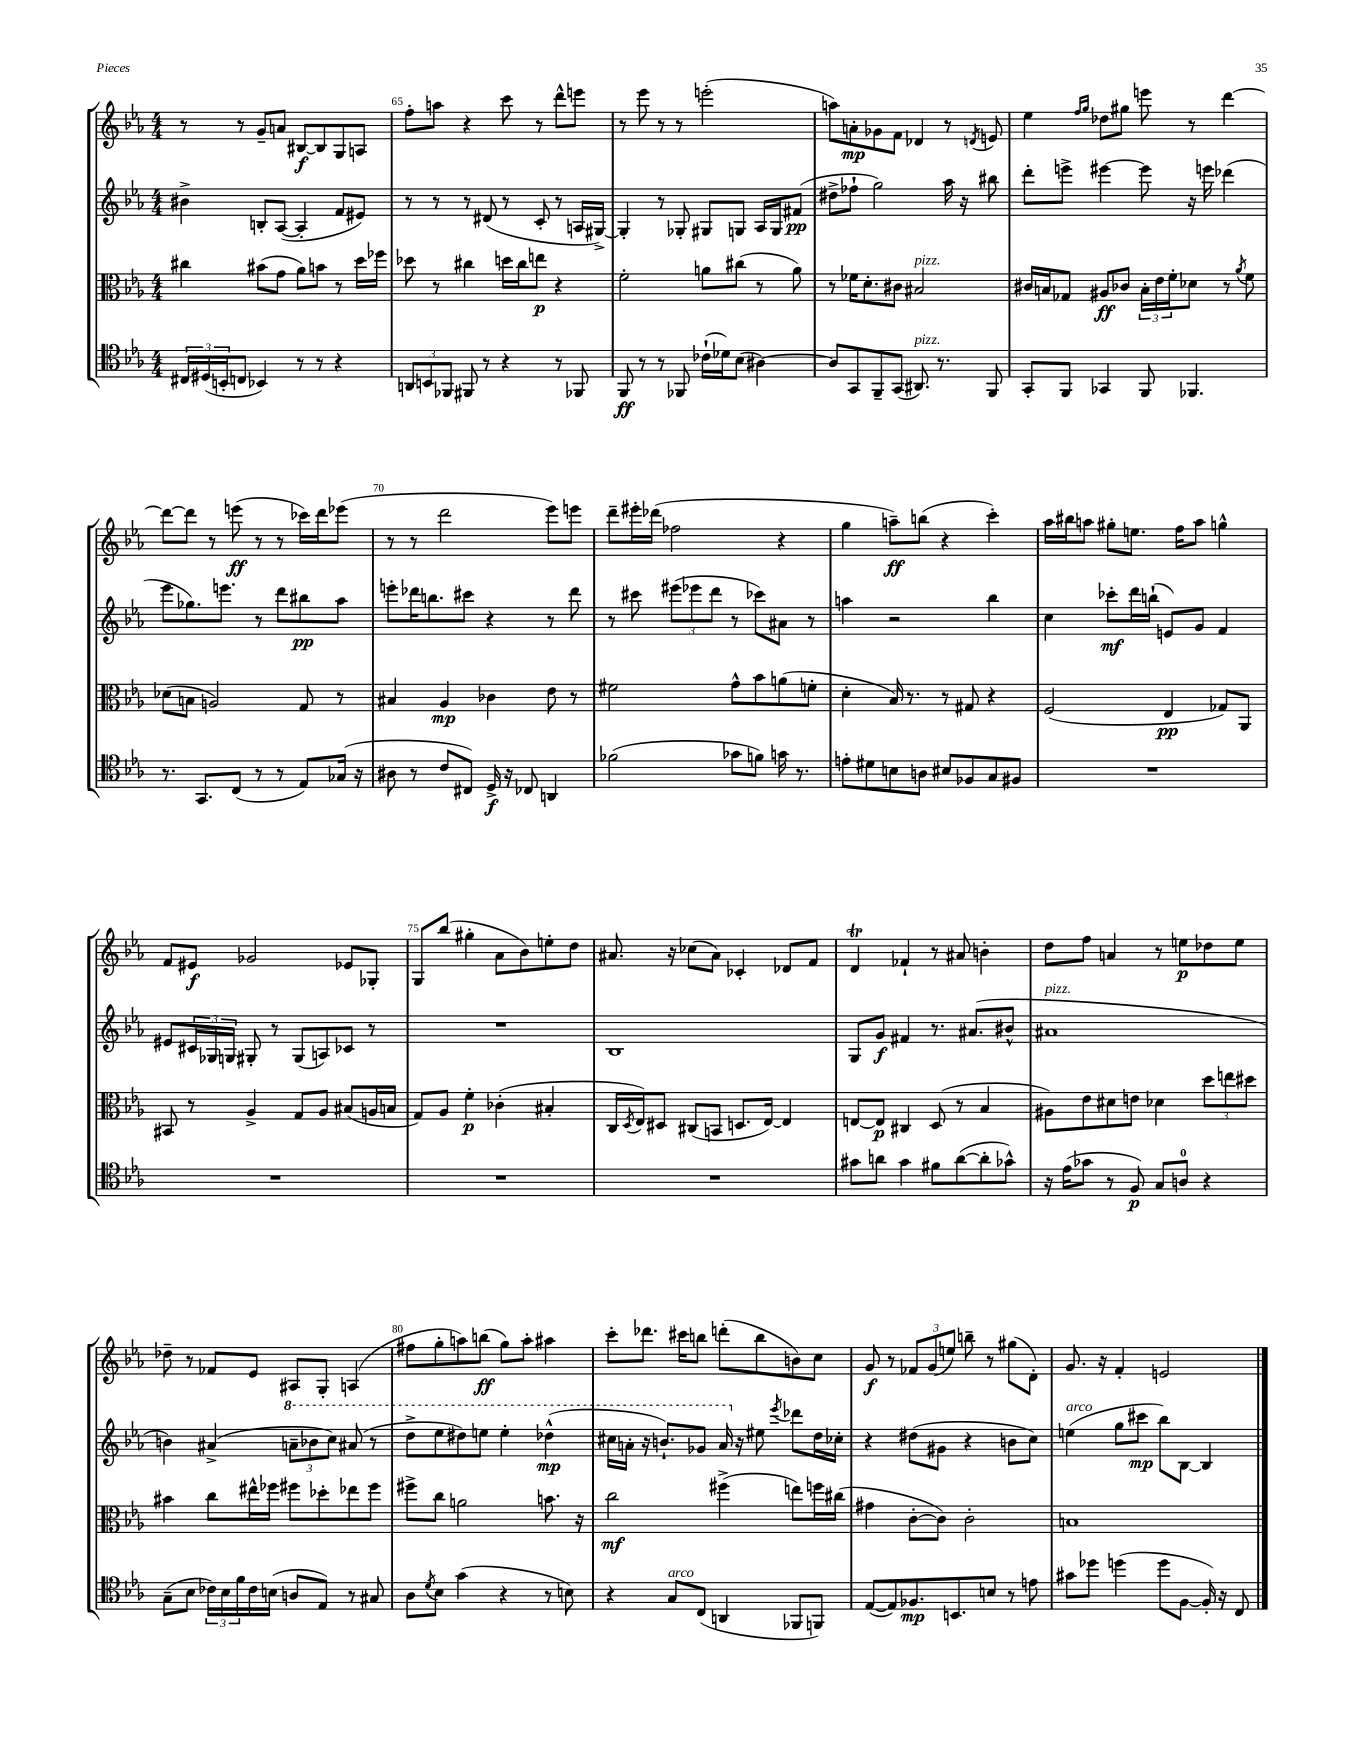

**kern	**kern	**kern	**kern
*staff4	*staff3	*staff2	*staff1
*clefC4	*clefC3	*clefG2	*clefG2
*k[b-e-a-]	*k[b-e-a-]	*k[b-e-a-]	*k[b-e-a-]
*M4/4	*M4/4	*M4/4	*M4/4
24C#	4cc#	4b#^	8r
(24D#	.	.	.
24BB'	.	.	.
8C	.	.	8r
4BB-)	(8b#	8B'	8g~
.	8g	([8A-	8a
8r	8a-)	4A-']	[8B#
8r	8b	.	8B#]
4r	8r	8f	8G
.	16dd	8e#)	8A
.	16ff-	.	.
=	=	=	=
12AA	8dd-	8r	8ff'
12BB	.	.	.
.	8r	8r	8aa
12FF-	.	.	.
8FF#	4cc#	8r	4r
8r	.	(8d#	.
4r	16dd	8r	8ccc
.	16cc#	.	.
.	8ee	8c'	8r
8r	4r	8r	8ddd^^
8FF-	.	16A	8eee
.	.	[16G#^)	.
=	=	=	=
8FF	2f'	4G#']	8r
8r	.	.	8eee-
8r	.	8r	8r
8FF-	.	8G-'	8r
(16c-`	8a	8G#	(2eee'
16d-)	.	.	.
(8B-	(8cc#	8G	.
[4A#)	8r	16A-	.
.	.	16G	.
.	8a)	(8f#	.
=	=	=	=
8A#]	8r	8dd#^	8aa)
8GG	16f-	8ff-`	8a'
.	8.d'	.	.
8FF~	.	2gg)	8g-
(8GG	8c#	.	8f
8.AA#)	2B#	.	4d-
8.r	.	.	.
.	.	16aa-	8r
.	.	16r	.
.	.	.	8qd
8FF	.	8bb#	8e
=	=	=	=
8GG'	16c#	8ddd'	4ee-
.	16B	.	.
8FF	8G-	8eee^	.
.	.	.	16qqff
.	.	.	16qqgg
4GG-	8A#	[4eee#	8dd-
.	8c-	.	8gg#
8FF	24B'	8eee#]	8eee
.	24e-	.	.
.	24f'	.	.
4.FF-	8d-	16r	8r
.	.	16eee	.
.	8r	(4ddd-	[4ddd
.	8qa-	.	.
.	8f	.	.
=	=	=	=
8.r	(8d-	8eee-	8ddd_
.	8B	8.gg-)	8ddd]
8.GG	.	.	.
.	2A)	.	8r
.	.	8.eee	.
(8C	.	.	(8eee
8r	.	8r	8r
8r	.	8ddd	8r
8E-)	8G	8bb#	16ccc-)
.	.	.	16ddd
(16G-	8r	8aa-	(8eee-
16r	.	.	.
=	=	=	=
8A#	4B#	8eee'	8r
8r	.	16ddd-	8r
.	.	8.bb	.
8c	4A-	.	2ddd
8C#)	.	8ccc#	.
16D^	4c-	4r	.
16r	.	.	.
8C-	.	.	.
4AA	8e-	8r	8eee-)
.	8r	8ddd-	8eee
=	=	=	=
(2f-	2f#	8r	8ddd~
.	.	8ccc#	16eee#'
.	.	.	(16ddd-
.	.	(12eee#	2ff-
.	.	12eee-	.
.	.	12ddd	.
8g-	8g^^	8r	.
8f)	8b-	8ccc-)	.
16g	(8a	8a#	4r
8.r	.	.	.
.	8f'	8r	.
=	=	=	=
8e'	4d'	4aa	4gg
8d#	.	.	.
8B	16B-)	2r	8aa~)
.	8.r	.	.
8A	.	.	(8bb
8B#	8r	.	4r
8F-	8G#	.	.
8G	4r	4bb-	4ccc')
8F#	.	.	.
=	=	=	=
1r	(2F	4cc	16aa-
.	.	.	16bb#
.	.	.	8aa
.	.	8ccc-'	8gg#'
.	.	16ddd	8.ee
.	.	(16bb`	.
.	4E-	8e)	.
.	.	.	16ff
.	.	8g	8aa
.	8G-)	4f	4gg^^
.	8AA-	.	.
=	=	=	=
1r	8BB#	8e#	8f
.	8r	24c#	8e#
.	.	24G-	.
.	.	24G	.
.	4A-^	8G#'	2g-
.	.	8r	.
.	8G	(8G#	.
.	8A-	8A)	.
.	(8B#	8c-	8e-
.	16A	8r	8G-'
.	16B	.	.
=	=	=	=
1r	8G)	1r	8G
.	8A-	.	(8bb-
.	4f'	.	4gg#'
.	(4c-'	.	8a-
.	.	.	8b-)
.	4B#'	.	8ee'
.	.	.	8dd
=	=	=	=
1r	16C	1B-	8.a#
.	8qD	.	.
.	16E-)	.	.
.	8D#	.	.
.	.	.	16r
.	(8C#	.	(8cc-
.	8BB	.	8a#)
.	8.D	.	4c-'
.	[16E-)	.	.
.	4E-]	.	8d-
.	.	.	8f
=	=	=	=
8g#	[8E	8G	4d
8a	8E]	8g	.
4g#	4C#	4f#	4f-`
8f#	(8D	8.r	8r
([8a	8r	.	8a#
.	.	(8.a#	.
8a']	4B-	.	4b'
8g-^^)	.	8b#^^	.
=	=	=	=
16r	8A#)	1a#	8dd
(16e-	.	.	.
8g-	8e-	.	8ff
8r	8d#	.	4a
8F)	8e	.	.
8G	4d-	.	8r
8A	.	.	8ee
4r	12dd	.	8dd-
.	12ee	.	.
.	.	.	8ee
.	12dd#	.	.
=	=	=	=
(8G~	4b#	4b)	8dd-~
8B-	.	.	8r
24c-)	8cc	(4a#^	8f-
24B-	.	.	.
24f	.	.	.
16c-	16ee#^^	.	8e-
(16B	16ff-	.	.
8A	8ff#	12aa~	8A#
.	.	12bb-	.
8E-)	8dd-'	.	8G'
.	.	12ccc)	.
8r	8ee-	(8aa#	(4A
8G#	8ff#	8r	.
=	=	=	=
8A-	8ff#^	8ddd^	8ff#
8qd	.	.	.
8B-	8cc	8eee-	8gg'
(4g	2a	8ddd#)	8aa)
.	.	8eee	(8bb
4r	.	4eee'	8gg)
.	.	.	8aa'
8r	8.b	(4ddd-^^	4aa#
8B)	.	.	.
.	16r	.	.
=	=	=	=
4r	2cc	16ccc#	8ccc'
.	.	16aa'	.
.	.	16r	8.ddd-
.	.	8.bb`)	.
8G	.	.	.
.	.	.	16ccc#
(8C	.	8gg-	8bb
4AA	(4ff#^	16aa	(8ddd'
.	.	16r	.
.	.	8ee#	8bb
.	.	8qeee-	.
8FF-	8ee)	8ddd-	8b)
8FF)	16ff	16dd	8cc
.	(16cc#	16cc-'	.
=	=	=	=
([8E-	4g#	4r	8g
8E-])	.	.	8r
8.F-	[8c'	(8dd#	12f-
.	.	.	(12g
.	8c])	8g#	.
.	.	.	12ee)
8.BB	.	.	.
.	2c'	4r	8bb~
8B	.	.	8r
8r	.	8b	(8gg#
8e	.	8cc)	8d')
=	=	=	=
8g#	1B	(4ee	8.g
8dd-	.	.	.
.	.	.	16r
(4dd	.	8gg	4f'
.	.	8ccc#	.
8dd	.	8bb-)	2e
[8F	.	[8B-	.
16F'])	.	4B-]	.
16r	.	.	.
8C	.	.	.
==	==	==	==
*-	*-	*-	*-
